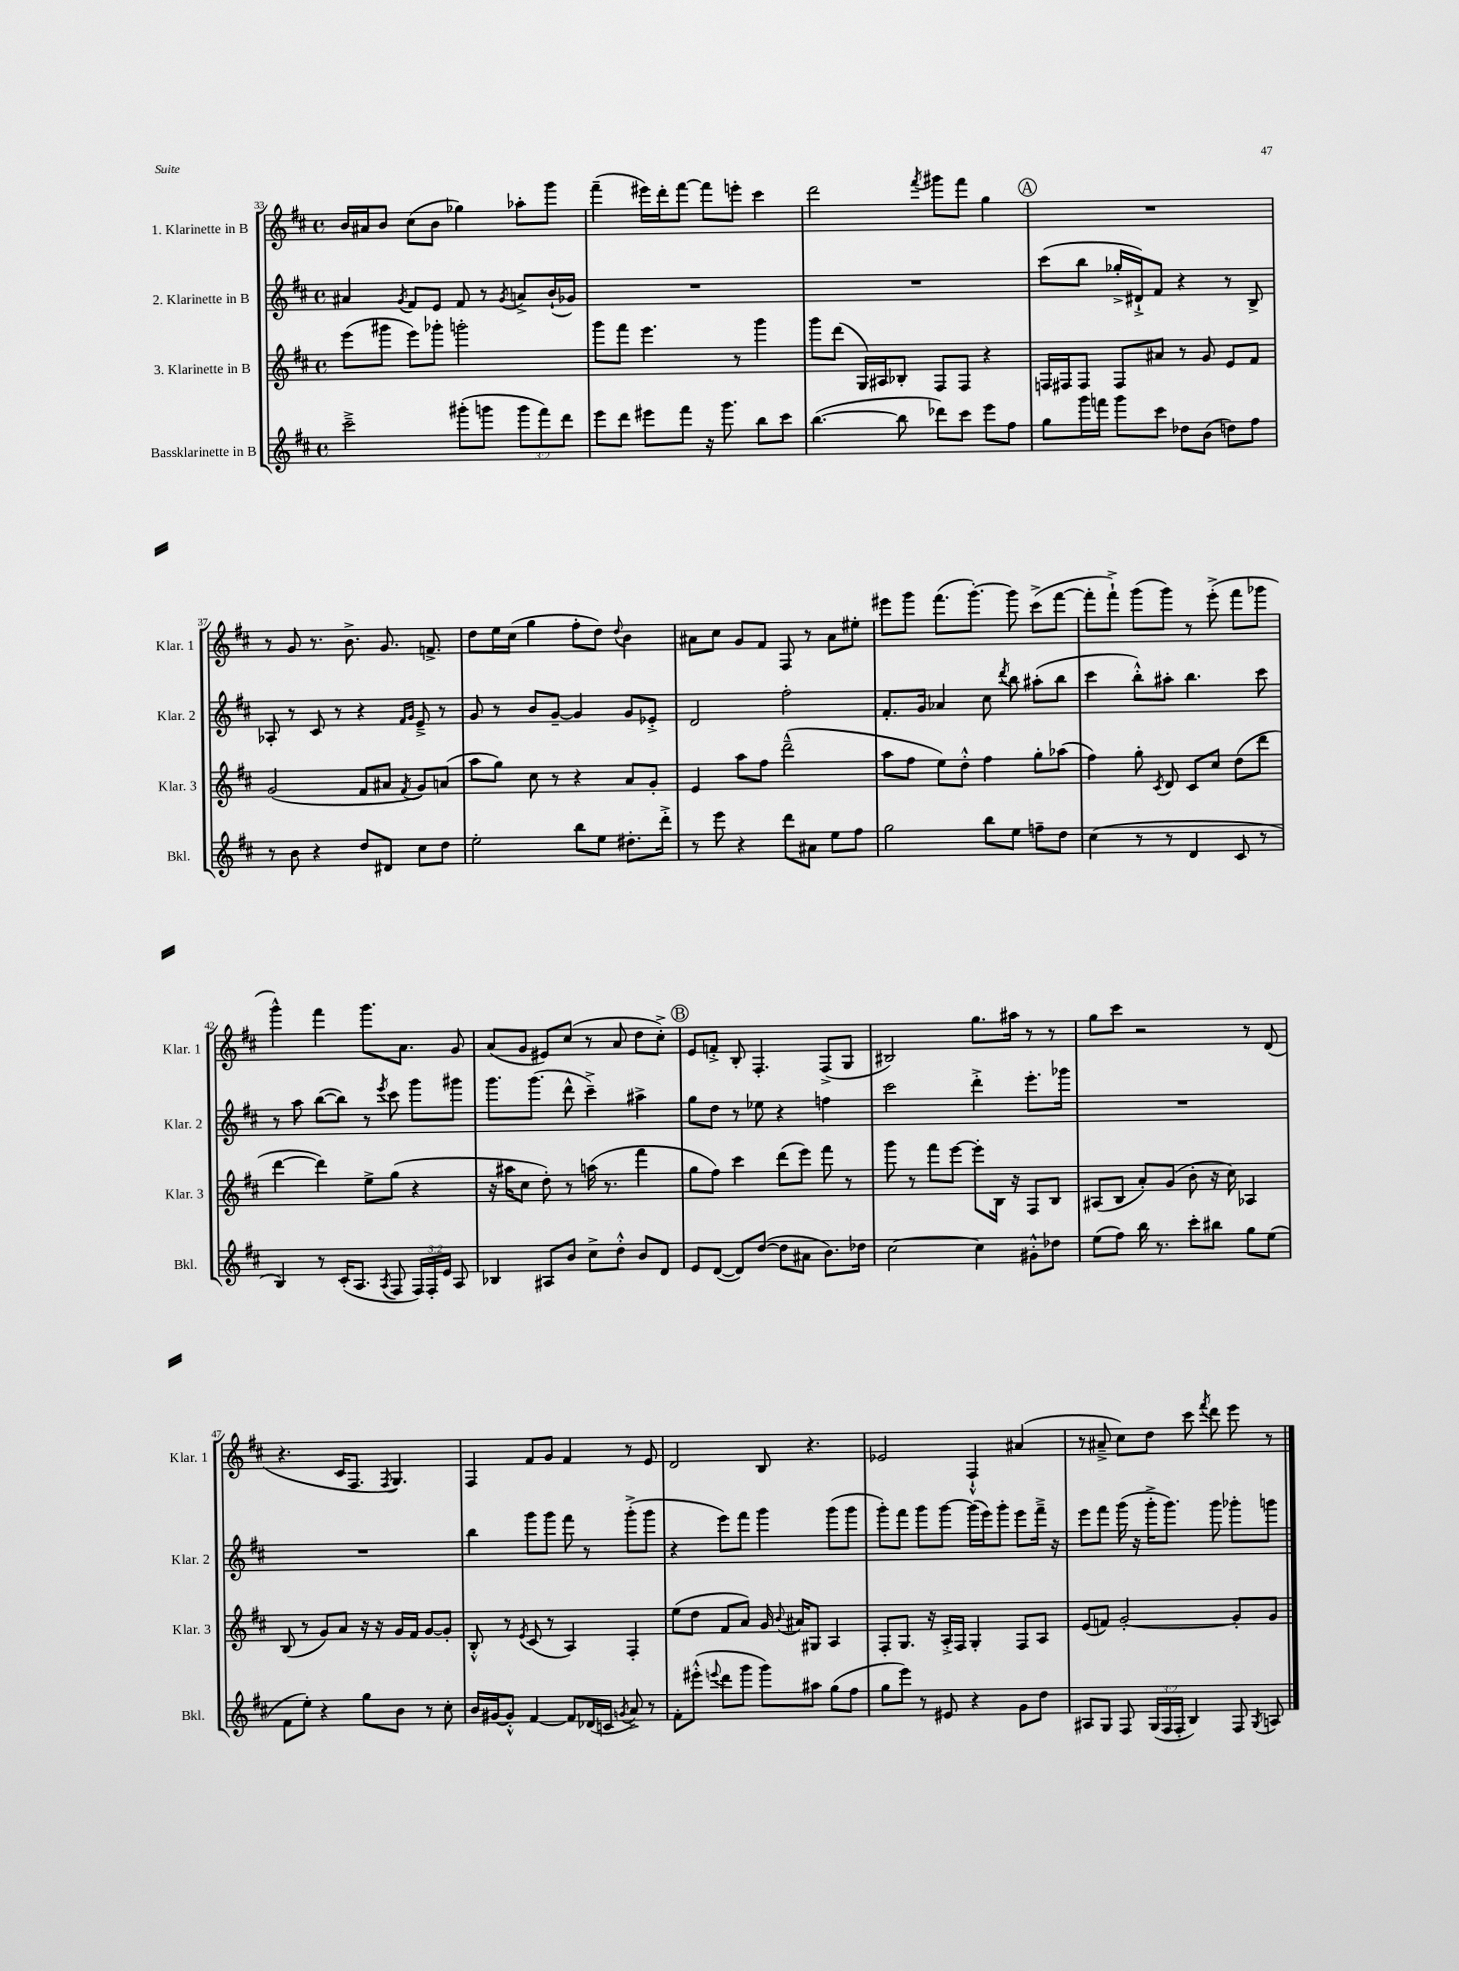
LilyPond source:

<<
\new StaffGroup <<
\new Staff = "s0" \with { instrumentName = "1. Klarinette in B" shortInstrumentName = "Klar. 1" } {
    \clef treble \key d \major \defaultTimeSignature \time 4/4
    \autoBeamOff b'16[ ais'16 b'8] cis''8[( b'8] ges''4) aes''8[-. g'''8] |
    fis'''4--( eis'''16[) d'''16-. fis'''8]~ fis'''8[ e'''8]-. cis'''4 |
    d'''2 \acciaccatura { fis'''8 } gis'''8[ fis'''8] g''4 |
    \mark \markup { \circle "A" } R1 |
    r8 g'8 r8. b'8.-> g'8. f'8.-> |
    d''8[ e''16 cis''16]( g''4 fis''8[-. d''8]) \appoggiatura { d''8 } b'4 |
    ais'8[ cis''8] g'8[ fis'8] fis8 r8 ais'8[ eis''8]-. |
    eis'''8[ g'''8] fis'''8.[( g'''8.]~-.) g'''8 cis'''8[->( fis'''8]~ |
    fis'''8[-. fis'''8]-!->) g'''8[( g'''8]) r8 e'''8-.->( fis'''8[ ges'''8] |
    g'''4-^) fis'''4 g'''8.[ a'8.] g'8 |
    a'8[( g'8] eis'8[) cis''8]( r8 a'8 d''8[ cis''8]-.->) |
    \mark \markup { \circle "B" } e'8[ f'8]-.-> b8-. fis4.-. fis8[->( g8] |
    bis2) g''8.[ ais''16] r8 r8 |
    g''8[ cis'''8] r2 r8 d'8( |
    r4. cis'16[ fis8.] \acciaccatura { fis8 } g4.) |
    fis4 fis'8[ g'8] fis'4 r8 e'8 |
    d'2 b8 r4. |
    ees'2 fis4-!-^ ais'4( |
    r8 ais'8---> cis''8[) d''8] cis'''8 \acciaccatura { fis'''8 } d'''8 e'''8 r8 \bar "|." |
}
\new Staff = "s1" \with { instrumentName = "2. Klarinette in B" shortInstrumentName = "Klar. 2" } {
    \clef treble \key d \major \defaultTimeSignature \time 4/4
    \autoBeamOff ais'4 \acciaccatura { g'8 } fis'8[ e'8] fis'8 r8 \acciaccatura { g'8 } a'8[-> b'16-!( ges'16]) |
    R1 |
    R1 |
    \mark \markup { \circle "A" } cis'''8[( b''8] ges''16[-.-> dis'16-!->) fis'8] r4 r8 b8-> |
    aes8-. r8 cis'8 r8 r4 \grace { fis'16[ g'16] } e'8---> r8 |
    g'8 r8 b'8[ g'8]~-- g'4 g'8[ ees'8]-.-> |
    d'2 fis''2-. |
    fis'8.[-. g'16] aes'4 cis''8 \acciaccatura { d'''8 } b''8 ais''8[-.( b''8] |
    cis'''4 b''8[-.-^) ais''8]-. b''4. cis'''8 |
    r8 a''8 b''8[~( b''8]) r8 \acciaccatura { e'''8 } cis'''8 g'''8[ gis'''8] |
    g'''8.[ g'''8.]( d'''8-^ cis'''4--->) ais''4-> |
    \mark \markup { \circle "B" } g''8[ d''8] r8 ees''8 r4 f''4 |
    cis'''2 d'''4-.-> e'''8.[-. ges'''16] |
    R1 |
    R1 |
    b''4 g'''8[ g'''8] fis'''8 r8 g'''8[-.->( g'''8] |
    r4 e'''8[) fis'''8] g'''4 g'''8[( g'''8] |
    g'''8[-.) fis'''8] g'''8[ g'''8]~ g'''16[( e'''16) g'''8]-. e'''8[ fis'''16]---> r16 |
    e'''8[ fis'''8] g'''16( r16 g'''16[-.-> g'''8.]) g'''8 ges'''8[-. g'''8] \bar "|." |
}
\new Staff = "s2" \with { instrumentName = "3. Klarinette in B" shortInstrumentName = "Klar. 3" } {
    \clef treble \key d \major \defaultTimeSignature \time 4/4
    \autoBeamOff e'''8[( gis'''8] e'''8[) ges'''8]-. g'''2-. |
    g'''8[ fis'''8] e'''4. r8 g'''4 |
    g'''8[ d'''8]( g16[) ais16 bes8]-. fis8[ fis8] r4 |
    \mark \markup { \circle "A" } f16[ fis16 fis8] fis8[ ais'8] r8 g'8 e'8[ fis'8] |
    g'2( fis'8[ ais'8] \acciaccatura { fis'8 } g'8[) a'8]( |
    a''8[ g''8]) cis''8 r8 r4 a'8[ g'8]-. |
    e'4 a''8[ fis''8] d'''2---^( |
    a''8[ fis''8] e''8[) d''8]-.-^ fis''4 g''8[-. aes''8]( |
    fis''4) g''8-. \acciaccatura { cis'8 } d'8 cis'8[ cis''8] d''8[( d'''8] |
    d'''4~ d'''4) e''8[-> g''8]( r4 |
    r16 ais''16[ cis''8] d''8-.) r8 a''16( r8. fis'''4 |
    \mark \markup { \circle "B" } g''8[ fis''8]) cis'''4 d'''8[( e'''8]) fis'''8 r8 |
    g'''8 r8 fis'''8[ e'''8]~ e'''8[-. b16] r16 fis8[ b8] |
    ais8[( b8] a'8[-.) g'8]( b'8-. r16 cis''16) aes4 |
    b8( r8 g'8[) a'8] r16 r16 g'16[ fis'16] g'8[~ g'8]-. |
    b8-.-^ r8 \acciaccatura { e'8 } cis'8( r8 a4) fis4-. |
    e''8[( d''8] fis'8[ a'8]) g'16 \appoggiatura { b'8 } ais'16[ gis8] a4 |
    fis8[-. g8.] r16 a16[-.-> fis16] g4-. fis8[ a8] |
    e'8[( f'8]) g'2~-. g'8[-. g'8] \bar "|." |
}
\new Staff = "s3" \with { instrumentName = "Bassklarinette in B" shortInstrumentName = "Bkl." } {
    \clef treble \key d \major \defaultTimeSignature \time 4/4 \override Staff.TupletNumber.text = #tuplet-number::calc-fraction-text
    \autoBeamOff cis'''2---> gis'''8[-.( g'''8] \tuplet 3/2 { g'''8[ fis'''8) d'''8] } |
    e'''8[ d'''8] eis'''8[ fis'''8] r16 g'''8. b''8[ cis'''8] |
    b''4.~( b''8 des'''8[) cis'''8] e'''8[ fis''8] |
    \mark \markup { \circle "A" } g''8[ g'''16 f'''16] g'''8[ cis'''8] des''8[ b'8]( d''8[) fis''8] |
    r8 b'8 r4 d''8[ dis'8] cis''8[ d''8] |
    e''2-. b''8[ e''8] dis''8.[-. d'''16]-.-> |
    r8 e'''8 r4 d'''8[ ais'8] e''8[ fis''8] |
    g''2 b''8[ e''8] f''8[-- d''8] |
    cis''4( r8 r8 d'4 cis'8 r8 |
    b4) r8 cis'16[-.( a8.] \acciaccatura { a8 } fis8 \tuplet 3/2 { fis16[) fis16-. e'16] } a8 |
    bes4 ais8[ b'8] cis''8[-> d''8]-.-^ b'8[ d'8] |
    \mark \markup { \circle "B" } e'8[ d'8]~( d'8[) d''8]~( d''8[ ais'8] b'8.[) des''16] |
    cis''2~ cis''4 gis'8[-.-^ des''8] |
    e''8[( fis''8]) b''16 r8. cis'''8[-. bis''8] g''8[ e''8]( |
    fis'8[ e''8]-.) r4 g''8[ b'8] r8 cis''8-. |
    b'16[ gis'16~ gis'8]-.-^ fis'4~ fis'8[ des'16( c'16] \acciaccatura { g'8 } a'8->) r8 |
    fis'8[-. eis'''8]-.-^( \appoggiatura { e'''8 } d'''8[ g'''8] g'''8[) ais''8] g''8[( fis''8] |
    g''8[ e'''8]) r8 eis'8 r4 g'8[ d''8] |
    ais8[ g8] fis8 \tuplet 3/2 { g16[( fis16 fis16]-. } b4) fis8 \acciaccatura { g8 } a8 \bar "|." |
}
>>
>>
\layout { \context { \Score currentBarNumber = #33 } }
